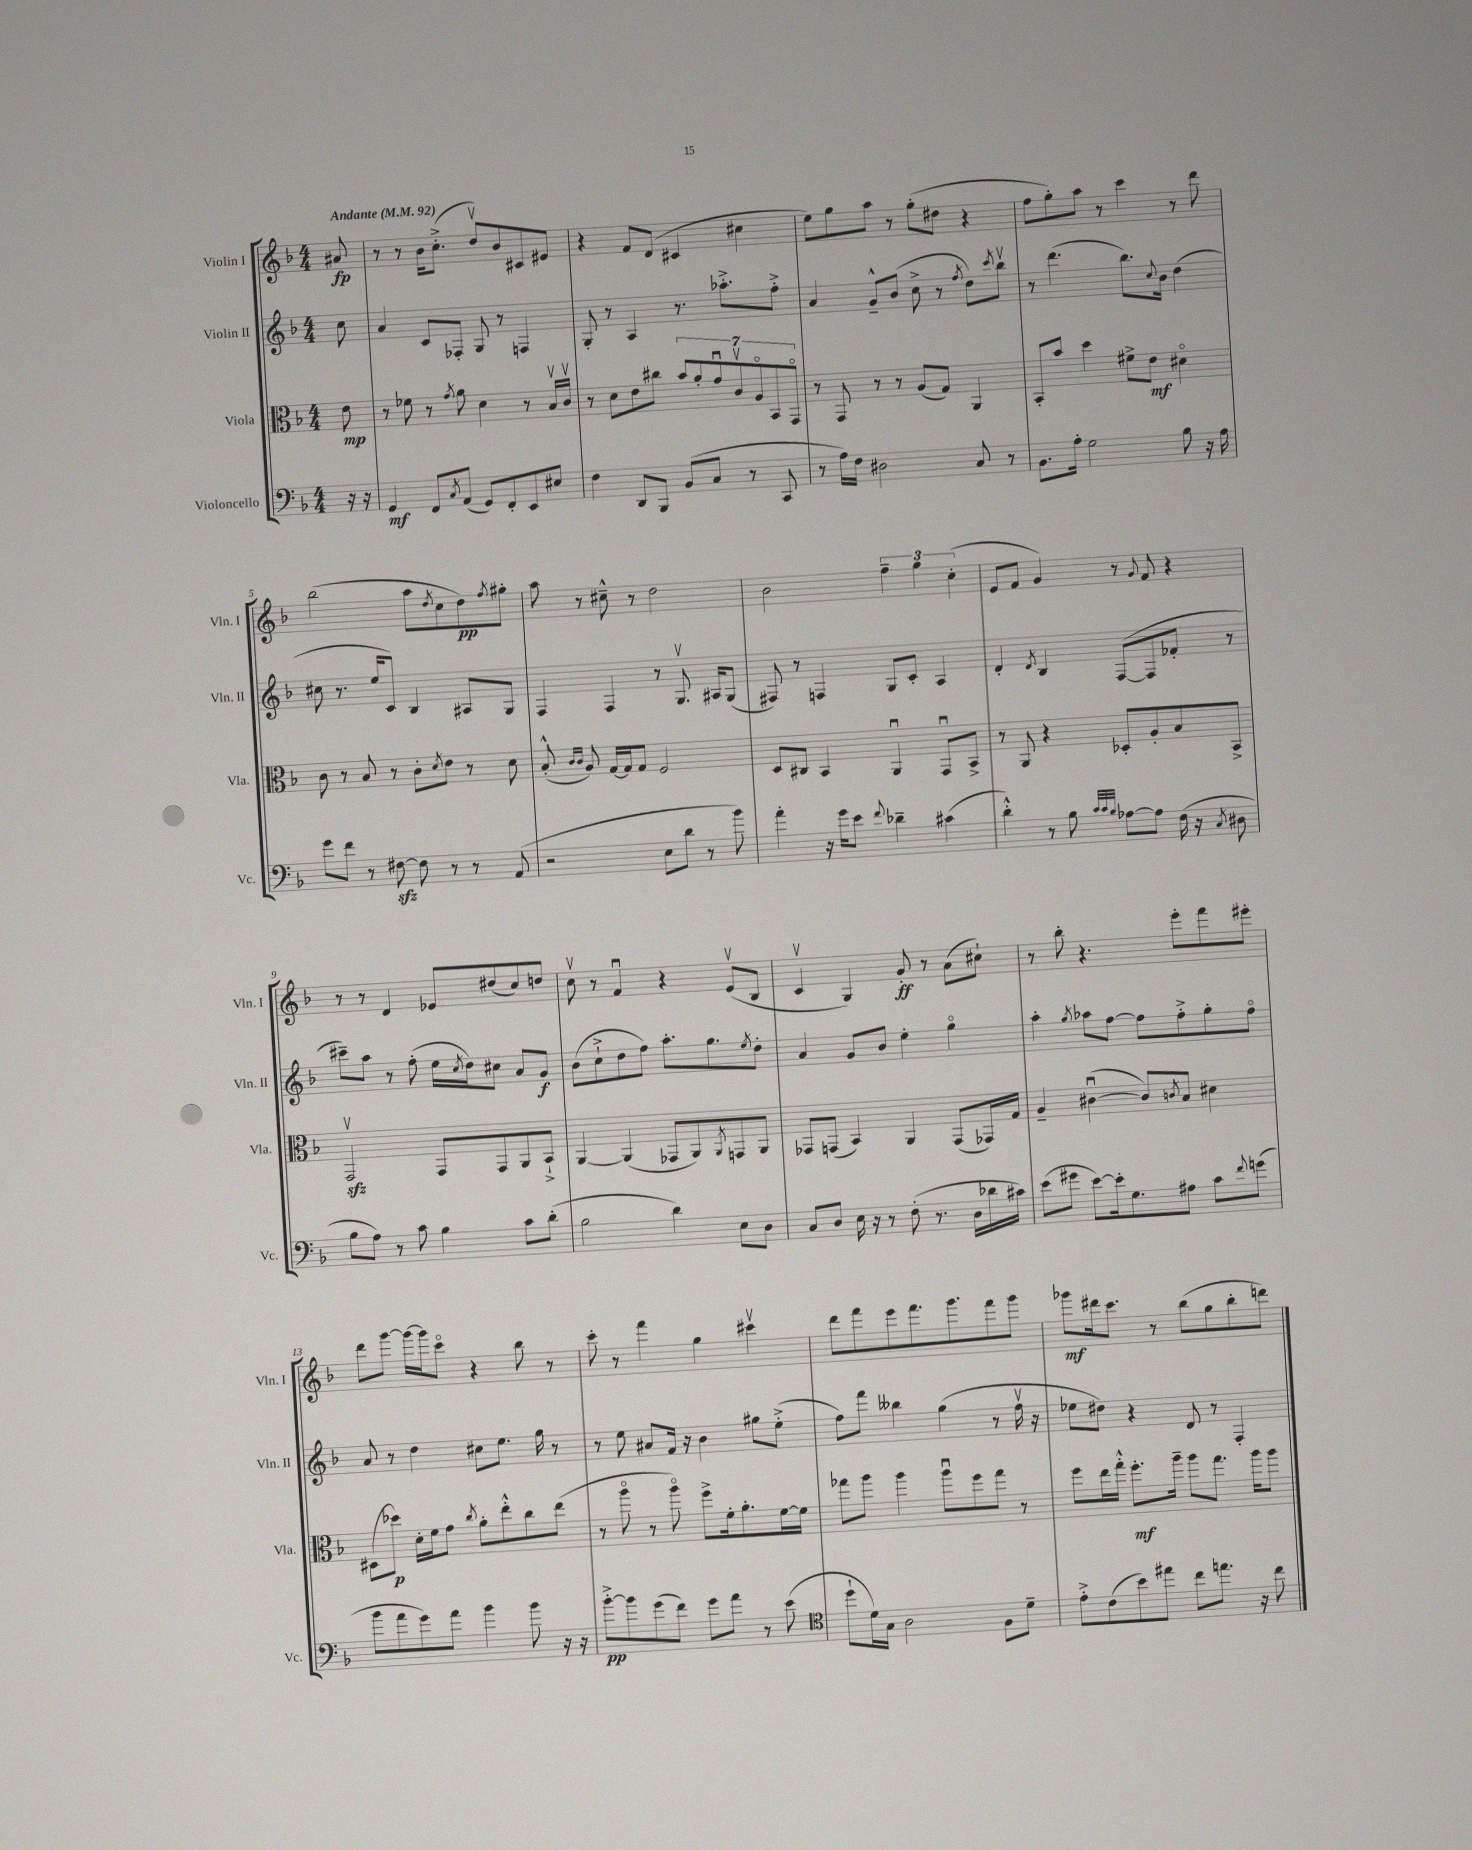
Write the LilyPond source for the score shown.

<<
\new StaffGroup <<
\new Staff = "s0" \with { instrumentName = "Violin I" shortInstrumentName = "Vln. I" } {
    \clef treble \key f \major \numericTimeSignature \time 4/4 \partial 8 \tempo "Andante" 4 = 92
    ais'8\fp |
    r8 r8 bes'16 c''8.-.->( d''8\upbow) bes'8 cis'8 eis'8 |
    r4 f'8 d'8( cis'4 cis''4 |
    e''8) g''8 a''8 r8 g''8-.( dis''8 r4 |
    f''8 g''8-.) a''8 r8 c'''4 r8 d'''8 |
    bes''2( a''8 \acciaccatura { d''8 } c''8 d''8\pp) \acciaccatura { f''8 } gis''8-. |
    a''8 r8 cis''8---^ r8 d''2 |
    bes'2 \tuplet 3/2 { f''4-- g''4 c''4-.( } |
    e'8 f'8 g'4) r8 \appoggiatura { g'8 } f'8 r4 |
    r8 r8 d'4 ees'8 dis''8( c''8) d''8 |
    c''8\upbow r8 f'4\downbow r4 e'8\upbow( bes8 |
    c'4\upbow g4) g'8-.\ff r8 a'8( cis''8-!) |
    r8 bes''8-. r4. e'''8-. f'''8 eis'''8-. |
    d'''8 g'''8~ g'''16~ g'''16 c'''8\flageolet r4 bes''8 r8 |
    c'''8-. r8 f'''4 g''4 cis'''4\upbow |
    d'''8 f'''8 e'''8 f'''8. g'''8. f'''8 g'''8 |
    ges'''8\mf dis'''16 c'''8. r8 bes''8( g''8 bes''8-. d'''8) \bar "|." |
}
\new Staff = "s1" \with { instrumentName = "Violin II" shortInstrumentName = "Vln. II" } {
    \clef treble \key f \major \numericTimeSignature \time 4/4 \partial 8
    c''8 |
    a'4 c'8 fes8-. g8 r8 f4 |
    g8-. r8 a4 r8. aes''8.-.-> f''8-.-> |
    a'4 g'8---^ bes'8( c''8-> r8 \acciaccatura { f''8 } d''8) \acciaccatura { c'''8 } bes''8\upbow |
    r8 d'''4.( bes''8.) \appoggiatura { c''8 } bes'16 d''4( |
    cis''8 r8. e''16 c'8) bes4 ais8 g8 |
    f4 f4 r8 g8.\upbow ais16 g8( |
    fis8) r8 f4 g8 c'8-. a4 |
    d'4-. \acciaccatura { d'8 } bes4 f8~( f8 fes'8-. r8 |
    cis'''8--) a''8 r8 f''8-.( e''16 \acciaccatura { c''8 } d''16) cis''8 a'8 g'8\f |
    bes'8( c''8-!-> d''8 f''8) a''8.-. g''8. \acciaccatura { e''8 } d''8-. |
    a'4 g'8 bes'8 e''4-. g''4\flageolet |
    a''4-. \acciaccatura { g''8 } aes''8 f''8~ f''8 f''8-.-> g''8-. f''8\flageolet |
    a'8 r8 d''4 cis''8 e''8. g''16 r8 |
    r8 e''8 ais'8 f'16 r16 bes'4 gis''8 e''8-.->( |
    f''8) f'''8 beses''4 g''4( r8 f''16\upbow r16 |
    ees''8 dis''8) r4 d'8 r8 f4-. \bar "|." |
}
\new Staff = "s2" \with { instrumentName = "Viola" shortInstrumentName = "Vla." } {
    \clef alto \key f \major \numericTimeSignature \time 4/4 \partial 8
    e'8\mp |
    r8 fes'8 r8 \acciaccatura { g'8 } a'8 d'4 r8 bes16\upbow c'16\upbow |
    r8 d'8 e'8 cis''8 \tuplet 7/4 { bes'8 a'8-. g'8\downbow c'8\upbow a8\flageolet bes,8 g,8\flageolet } |
    r8 g,8 r8 r8 a8( g8) a,4 |
    bes,8-. bes'8 d''4 fis'8-> e'8\mf dis'4\flageolet |
    c'8 r8 bes8 r8 c'8-. \acciaccatura { d'8 } e'8 r8 d'8 |
    bes8-.-^( \grace { c'16 c'16 } a8) g16~ g16 g8 f2 |
    d8 cis8 bes,4 a,4\downbow g,8\downbow bes,8-> |
    r8 a,8 r4 des8-. a8-. bes8 bes,8-> |
    g,2\upbow\sfz g,8 g,8 a,8 bes,8-!-> |
    a,4~ a,4( ges,8 a,8) \acciaccatura { a,8 } g,8 a,8 |
    ges,8 g,8( bes,4) a,4 g,8( ges,16) g16 |
    a4-- cis'4~\downbow( cis'8) \acciaccatura { c'8 } bes8 dis'4 |
    dis8( des''8\p) d'16-. f'16 g'8 \acciaccatura { c''8 } a'8-. e''8-.-^ c''8 e''8( |
    r8 a''8\flageolet r8 a''8\flageolet) f''8-> f'16-. a'8.-. f'16~ f'16 |
    ges''8 a''8 a''4 a''8\downbow f''8 ges''8 r8 |
    f''8 e''16 g''16-.-^ f''8.-.\mf a''16-- a''8 g''8. a''16 a''8 \bar "|." |
}
\new Staff = "s3" \with { instrumentName = "Violoncello" shortInstrumentName = "Vc." } {
    \clef bass \key f \major \numericTimeSignature \time 4/4 \partial 8
    r16 r16 |
    g,4\mf f,8 \acciaccatura { c8 } a,8( g,8) f,8-. e,8 eis8 |
    f4 d,8 bes,,8 bes,8( c8 r8 c,8 |
    r8 a16) f16 dis2 c8 r8 |
    bes,8. a16-. g2 bes8 r16 a16 |
    g'8 f'8 r8 fis8~\sfz fis8 r8 r8 a,8( |
    r2 e8 d'8 r8 bes'8) |
    a'4-. r16 g'16 e'8 \appoggiatura { f'8 } des'4-- cis'4( |
    d'4-.-^) r8 bes8 \grace { c'32 c'32 bes32 } aes8~ aes8 f16( r16 \acciaccatura { c8 } dis8 |
    bes8 a8) r8 c'8 bes4 c'8 d'8-.( |
    bes2 d'4) e8 d8 |
    c8 d8 e16 r16 r8 f8-.( r8. d16 des'16 cis'16) |
    e'8( gis'8 e'8~) e'16-. g8. ais8 c'8 \appoggiatura { f'8 } g'8( |
    bes'8 a'8 g'8) a'8 bes'4 bes'8 r16 r16 |
    bes'8~-.->\pp bes'8 g'8( f'8) g'8 a'8 r8 e'8( |
    \clef tenor d''8-! d'16) g16 a2 f8 d'8-- |
    e'8-.-> c'8( bes'8) eis''8 c''8 e''8. r16 c''8 \bar "|." |
}
>>
>>
